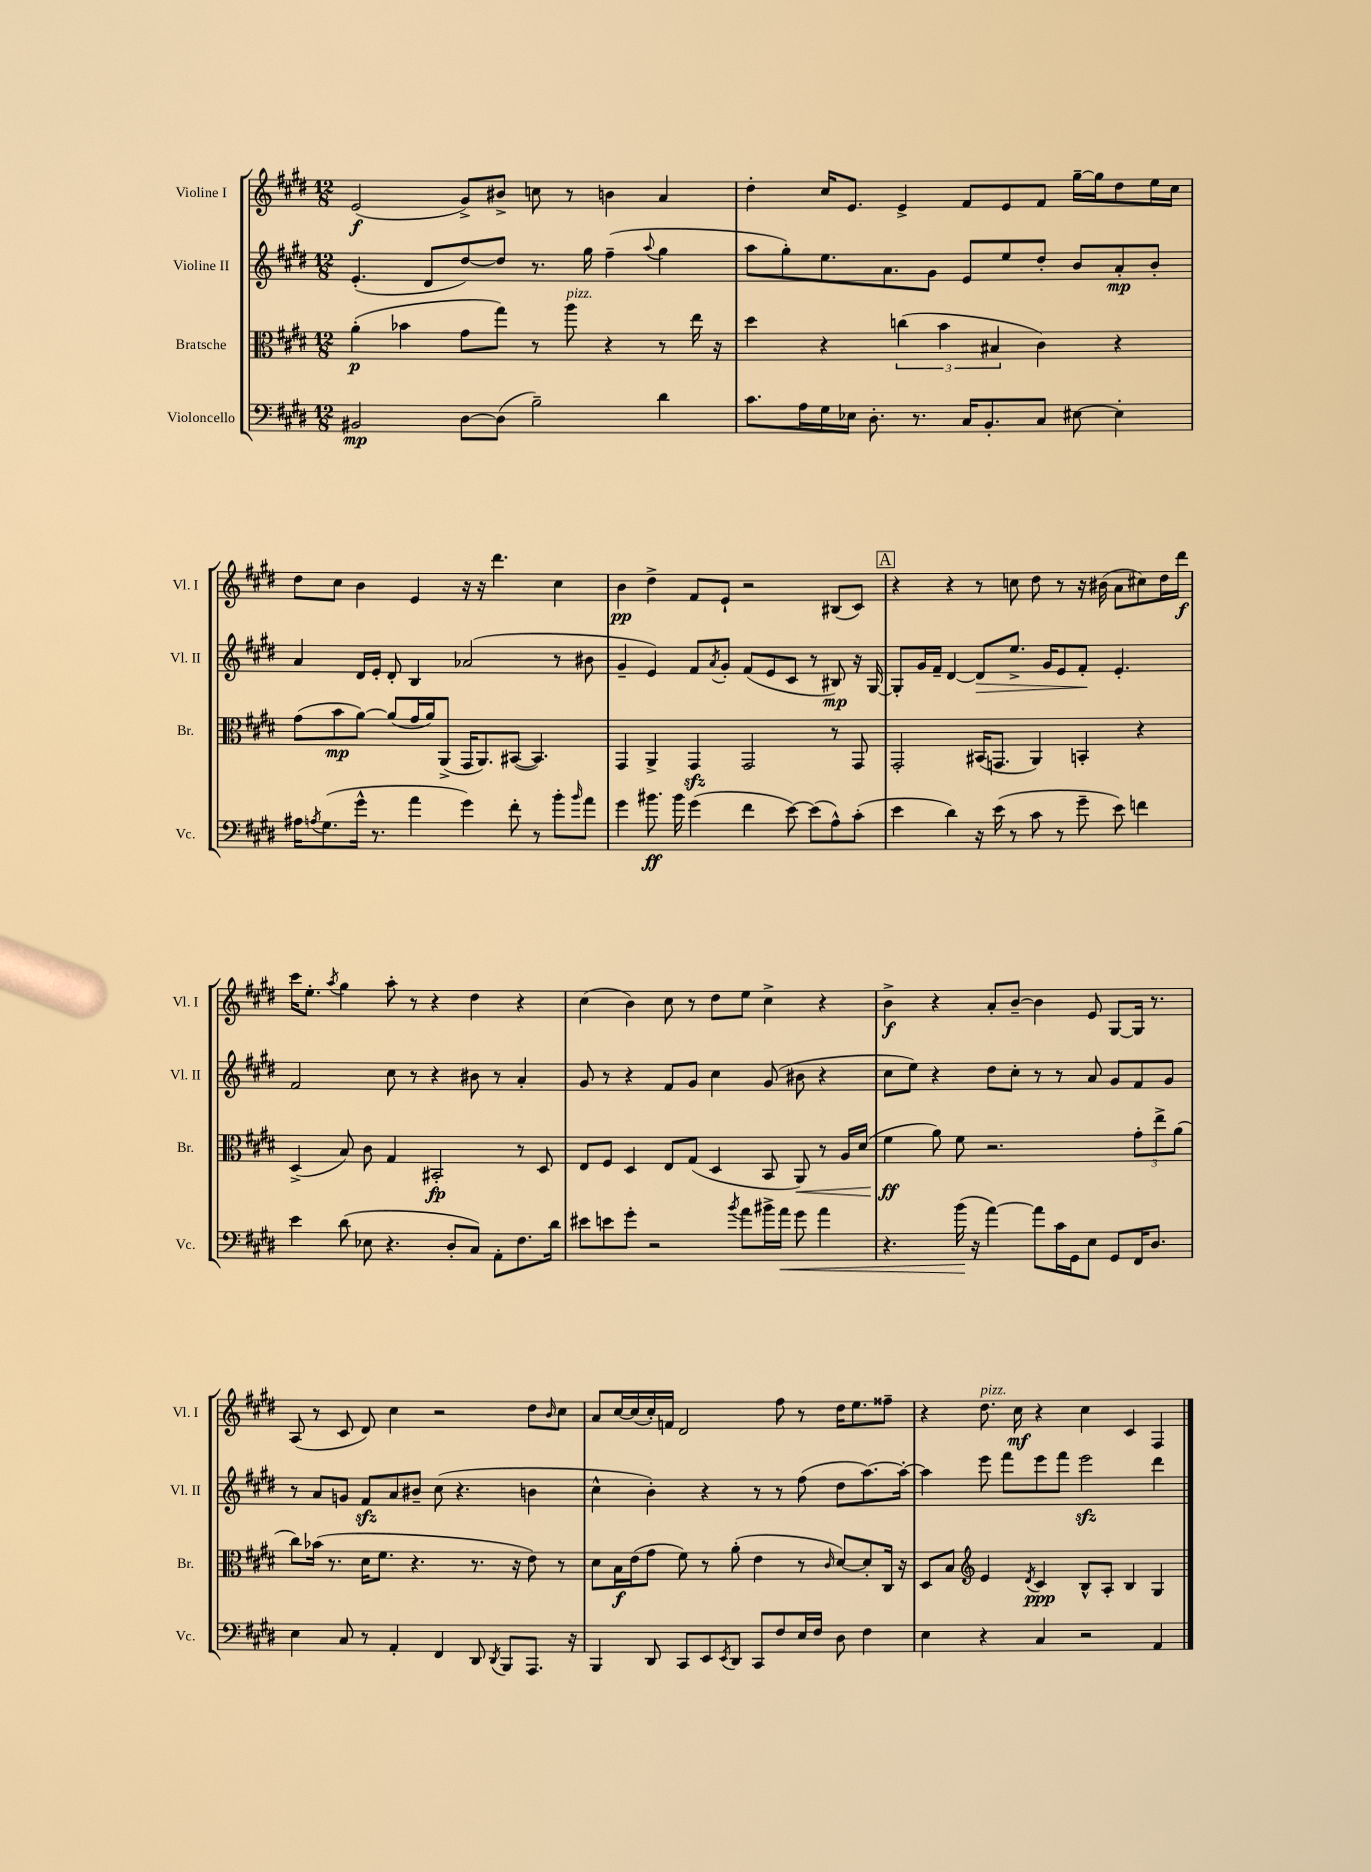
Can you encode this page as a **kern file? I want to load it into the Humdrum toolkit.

**kern	**kern	**kern	**kern
*staff4	*staff3	*staff2	*staff1
*clefF4	*clefC3	*clefG2	*clefG2
*k[f#c#g#d#]	*k[f#c#g#d#]	*k[f#c#g#d#]	*k[f#c#g#d#]
*M12/8	*M12/8	*M12/8	*M12/8
2BB#/	(4a'\	(4.e'/	(2e/
.	4b-\	.	.
.	.	8d#/L	.
[8D#\L	8g#\L	[8dd#/)	8g#^/L)
(8D#\]J	8gg#\J)	8dd#/]J	8b#^/J
2B~\)	8r	8.r	8cc\
.	8aa\	.	8r
.	.	16gg#\	.
.	4r	(4ff#~\	4b\
.	.	8qqaa/	.
4d#\	8r	4gg#\	4a/
.	16ee\	.	.
.	16r	.	.
=	=	=	=
8.c#\L	4dd#\	8aa\L	4dd#'\
.	.	8gg#'\)	.
16A\L	.	.	.
16G#\	4r	8.ee\	16cc#/LK
16E-\JJ	.	.	8.e/J
8.D#'\	.	.	.
.	.	8.a\	.
.	(6cc\	.	4e^/
8.r	.	.	.
.	.	8g#\J	.
.	6b\	.	.
16C#/LK	.	8e/L	8f#/L
8.BB'/	.	.	.
.	6B#/	.	.
.	.	8ee/	8e/
8C#/J	4c#\)	8dd#'/J	8f#/J
[8E#\	.	8b/L	[16gg#~\LL
.	.	.	16gg#\]J
4E#'\]	4r	8a'/	8dd#\
.	.	8b'/J	16ee\L
.	.	.	16cc#\JJ
=	=	=	=
16A#\LK	(8g#\L	4a/	8dd#\L
8qA/	.	.	.
(8.G#\	.	.	.
.	8b\	.	8cc#\J
16g#^^\Jk	[8a\J)	16d#/LL	4b\
8.r	.	16e'/JJ	.
.	(8a/]L	8d#'/	.
4a\	16g#/L	4B/	4e/
.	16a/J)	.	.
.	(8AA^/J	.	.
4g#\)	16GG#/LK	(2a-/	16r
.	8.AA/)	.	16r
.	.	.	4.ddd#\
8f#'\	([8BB#/J	.	.
8r	4.BB#/])	.	.
8b'\L	.	8r	4cc#\
16qqb/	.	.	.
8a\J	.	8b#\	.
=	=	=	=
4g#\	4GG#/	4g#~/	4b\
8.b#\	4AA^/	4e/)	4dd#^\
16b#\	.	.	.
(4g#\	4GG#/	8f#/L	8f#/L
.	.	8qa/	.
.	.	8g#'/J	8e`/J
4f#\	2GG#/	(8f#/L	2r
.	.	8e/	.
[8e\)	.	8c#/J	.
(8e\]L	.	8r	.
8A^^\)	8r	8B#/)	(8B#/L
(8c#'\J	8GG#/	16r	8c#/J)
.	.	[16G#/	.
=	=	=	=
4e\	2GG#'/	8G#'/]L	4r
.	.	16g#/L	.
.	.	16f#~/JJ	.
4d#\)	.	[4d#/	4r
16r	(16BB#/LK	8d#/]L	8r
(16e\	8.GG/J	.	.
8r	.	8.ee^/J	8cc\
8c#\	4AA/)	.	8dd#\
.	.	16g#/LK	.
8r	.	8e/	8r
8g#~\	4BB'/	8f#'/J	16r
.	.	.	(16b#\
8e\)	.	4.e'/	8a\L
4f\	4r	.	8cc#\)
.	.	.	16dd#\L
.	.	.	16ddd#\JJ
=	=	=	=
4e\	(4D#^/	2f#/	16ccc#\LK
.	.	.	8.ee'\J
.	.	.	8qaa/
(8d#\	8B/)	.	4gg#\
8E-\	8c#\	.	.
4.r	4G#/	8cc#\	8aa'\
.	.	8r	8r
.	2BB#'/	4r	4r
8D#'/L	.	.	.
8C#/J)	.	8b#\	4dd#\
8AA'\L	.	8r	.
8.F#\	8r	4a'/	4r
.	8D#/	.	.
16d#\Jk	.	.	.
=	=	=	=
8e#\L	8E/L	8g#/	(4cc#\
8e\	8F#/J	8r	.
8g#'\J	4D#/	4r	4b\)
2r	.	.	.
.	8E/L	8f#/L	8cc#\
.	(8G#/J	8g#/J	8r
.	4D#/	4cc#\	8dd#\L
8qb/	.	.	.
8a\L	.	.	8ee\J
16b#^\L	8BB/	(8g#/	4cc#^\
16a\JJ	.	.	.
8g#\	8AA/)	8b#\	.
4a\	8r	4r	4r
.	16A/LL	.	.
.	(16d#/JJ	.	.
=	=	=	=
4.r	4f#\	8cc#\L	4b^\
.	.	8ee\J)	.
.	8a\)	4r	4r
(16b\	8f#\	.	.
16r	.	.	.
[4a\)	2.r	8dd#\L	8a'/L
.	.	8cc#'\J	[8b~/J
8a\]L	.	8r	4b\]
16c#\L	.	8r	.
16GG#\J	.	.	.
8E\J	.	8a/	8e/
8GG#/L	.	8g#/L	[8G#/L
16FF#/K	12g#'\L	8f#/	16G#/]Jk
8.D#/J	.	.	8.r
.	12ee^\	.	.
.	.	8g#/J	.
.	(12a\J	.	.
=	=	=	=
4E\	8cc#\L)	8r	(8A/
.	(16b-\Jk	8a/L	8r
.	8.r	.	.
8C#/	.	8g/J	8c#/
8r	16d#\LK	8f#/L	8d#/)
.	8.f#\J	.	.
4AA'/	.	8a/	4cc#\
.	4.r	8b#~/J	.
4FF#/	.	(8cc#\	2r
.	.	4.r	.
8DD#/	8.r	.	.
8qDD#/	.	.	.
8BBB/L	.	.	.
.	16r	.	.
8.AAA/J	8e\)	4b\	8dd#\L
.	.	.	16qqb/
.	8r	.	8cc#\J
16r	.	.	.
=	=	=	=
4BBB/	8d#\L	4cc#^^\	8a/L
.	16B\L	.	[16cc#/L
.	(16e\J	.	(16cc#/]
8DD#/	8g#\J	4b'\)	16cc#'/)
.	.	.	16f/JJ
8CC#/L	8f#\)	.	2d#/
8EE/	8r	4r	.
8qEE/	.	.	.
8DD#/J	(8a'\	.	.
8CC#/L	4e\	8r	.
8F#/	.	8r	8ff#\
16E/L	8r	(8ff#\	8r
16F#/JJ	.	.	.
.	16qqc#/	.	.
8D#\	[8d#/L)	8dd#\L	16dd#\LK
.	.	.	8.ee\
4F#\	8d#'/]	[8.aa\)	.
.	16C#/Jk	.	8ff##~\J
.	16r	16aa'\_Jk	.
=	=	=	=
4E\	8D#/L	4aa\]	4r
.	8B/J	.	.
*	*clefG2	*	*
4r	4e/	8eee\	8.dd#\
.	.	8fff#\L	.
.	.	.	16cc#\
.	8qd#/	.	.
4C#/	4c#/	8eee\	4r
.	.	8fff#\J	.
2r	8B^^/L	2eee\	4cc#\
.	8A'/J	.	.
.	4B/	.	4c#/
4AA/	4G#/	4ddd#\	4F#/
==	==	==	==
*-	*-	*-	*-
